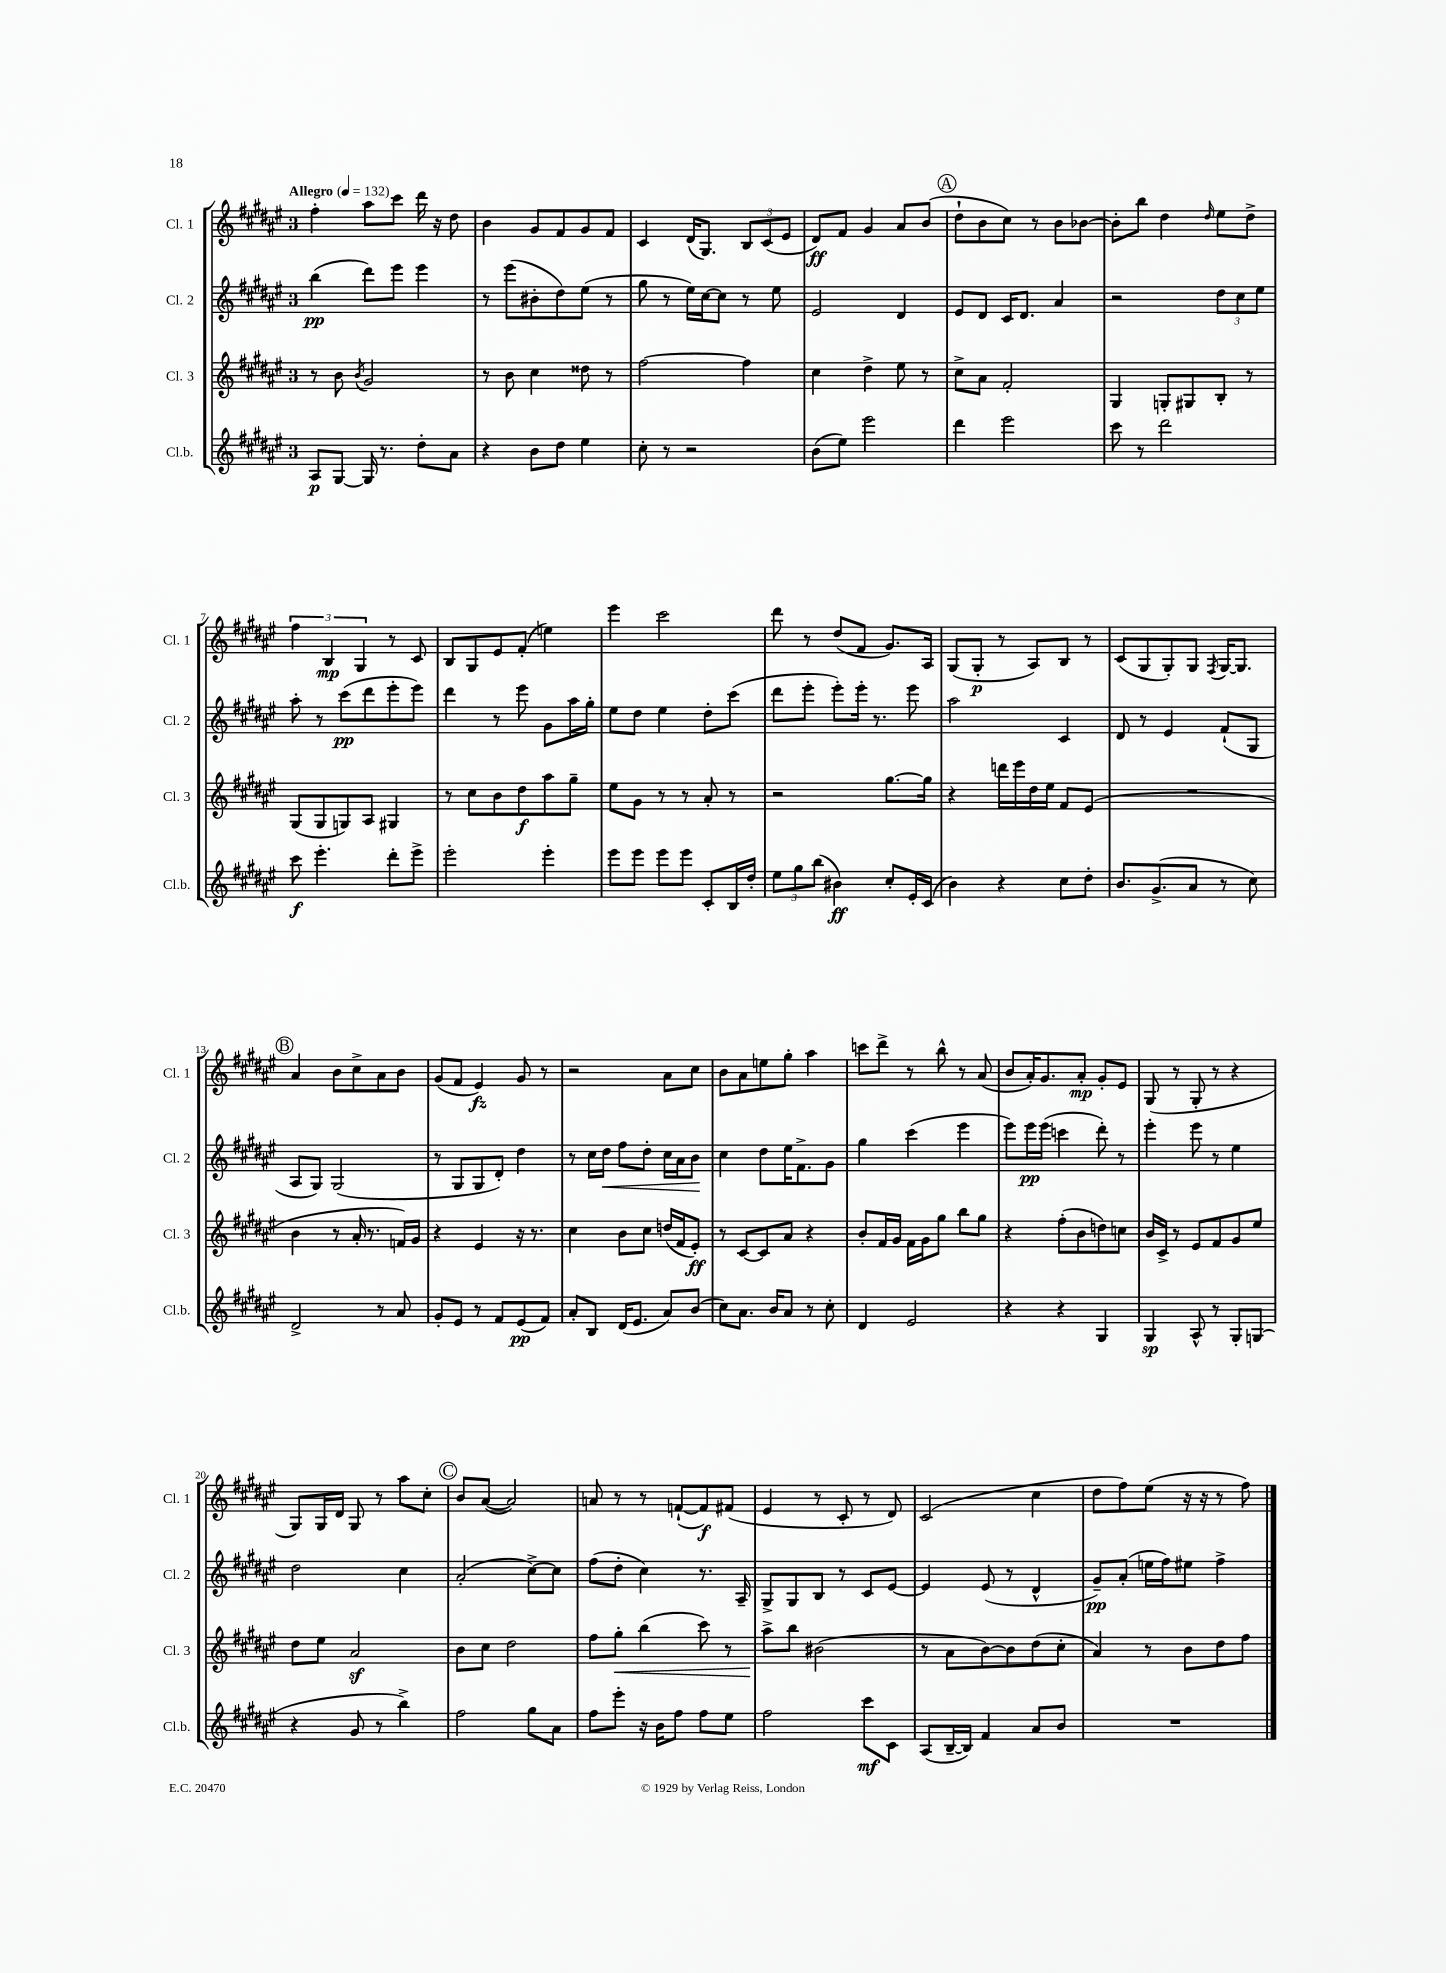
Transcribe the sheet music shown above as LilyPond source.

<<
\new StaffGroup <<
\new Staff = "s0" \with { instrumentName = "Cl. 1" shortInstrumentName = "Cl. 1" } {
    \clef treble \key fis \major \once \override Staff.TimeSignature.style = #'single-digit \time 3/4 \tempo "Allegro" 4 = 132
    fis''4-. ais''8 cis'''8 dis'''16 r16 dis''8 |
    b'4 gis'8 fis'8 gis'8 fis'8 |
    cis'4 dis'16( gis8.) \tuplet 3/2 { b8 cis'8( eis'8 } |
    dis'8\ff) fis'8 gis'4 ais'8 b'8( |
    \mark \markup { \circle "A" } dis''8-! b'8 cis''8) r8 b'8 bes'8~ |
    bes'8-. b''8 dis''4 \grace { dis''16 } eis''8 dis''8-> |
    \tuplet 3/2 { fis''4 b4\mp gis4 } r8 cis'8 |
    b8 gis8 eis'8 fis'8-.( e''4) |
    eis'''4 cis'''2 |
    dis'''8 r8 dis''8( fis'8 gis'8.) ais16 |
    gis8( gis8-.\p r8 ais8) b8 r8 |
    cis'8( gis8 gis8-.) gis8 \acciaccatura { fis8 } gis16~ gis8. |
    \mark \markup { \circle "B" } ais'4 b'8 cis''8-> ais'8 b'8 |
    gis'8( fis'8 eis'4\fz) gis'8 r8 |
    r2 ais'8 cis''8 |
    b'8 ais'8 e''8 gis''8-. ais''4 |
    c'''8 dis'''8-> r8 b''8-^ r8 ais'8( |
    b'8 ais'16-.) gis'8. ais'8-.\mp gis'8-. eis'8 |
    gis8( r8 gis8-. r8 r4 |
    gis8) gis16 dis'16 gis8 r8 ais''8 cis''8-. |
    \mark \markup { \circle "C" } b'8 ais'8~( ais'2) |
    a'8 r8 r8 f'8~-!( f'8\f) fis'8( |
    eis'4 r8 cis'8-. r8 dis'8) |
    cis'2( cis''4 |
    dis''8 fis''8) eis''8( r16 r16 r8 fis''8) \bar "|." |
}
\new Staff = "s1" \with { instrumentName = "Cl. 2" shortInstrumentName = "Cl. 2" } {
    \clef treble \key fis \major \once \override Staff.TimeSignature.style = #'single-digit \time 3/4
    b''4\pp( dis'''8) eis'''8 eis'''4 |
    r8 eis'''8( bis'8-. dis''8) eis''8( r8 |
    gis''8 r8 eis''16) cis''16~ cis''8 r8 eis''8 |
    eis'2 dis'4 |
    \mark \markup { \circle "A" } eis'8 dis'8 cis'16 dis'8. ais'4 |
    r2 \tuplet 3/2 { dis''8 cis''8 eis''8 } |
    ais''8-. r8 cis'''8\pp( dis'''8 eis'''8-. eis'''8) |
    dis'''4 r8 eis'''8 gis'8 ais''16 gis''16-. |
    eis''8 dis''8 eis''4 dis''8-. cis'''8( |
    dis'''8 eis'''8-. eis'''8-.) eis'''16-. r8. eis'''8 |
    ais''2 cis'4 |
    dis'8 r8 eis'4 fis'8-!( gis8 |
    \mark \markup { \circle "B" } ais8 gis8) gis2( |
    r8 gis8 gis8 dis'8-.) dis''4 |
    r8 cis''16 dis''16\< fis''8 dis''8-. cis''16 ais'16 b'8\! |
    cis''4 dis''8 eis''16 fis'8.-> gis'8 |
    gis''4 cis'''4( eis'''4 |
    eis'''8) eis'''16\pp eis'''16( c'''4 dis'''8-.) r8 |
    eis'''4-. eis'''8 r8 eis''4 |
    dis''2 cis''4 |
    \mark \markup { \circle "C" } ais'2-.( cis''8~->) cis''8 |
    fis''8( dis''8-. cis''4) r8. ais16-- |
    gis8-> gis8 b8 r8 cis'8 eis'8~ |
    eis'4 eis'8( r8 dis'4-^ |
    gis'8--\pp) ais'8-.( e''16 fis''16) eis''8 fis''4-> \bar "|." |
}
\new Staff = "s2" \with { instrumentName = "Cl. 3" shortInstrumentName = "Cl. 3" } {
    \clef treble \key fis \major \once \override Staff.TimeSignature.style = #'single-digit \time 3/4
    r8 b'8 \acciaccatura { b'8 } gis'2 |
    r8 b'8 cis''4 disis''8 r8 |
    fis''2~ fis''4 |
    cis''4 dis''4-> eis''8 r8 |
    \mark \markup { \circle "A" } cis''8-> ais'8 fis'2-. |
    gis4 g8-. gis8 b8-. r8 |
    gis8( gis8 g8) ais8 gis4 |
    r8 cis''8 b'8 dis''8\f ais''8 gis''8-- |
    eis''8 gis'8 r8 r8 ais'8-. r8 |
    r2 gis''8.~ gis''16 |
    r4 d'''16 eis'''16 dis''16 eis''16 fis'8 eis'8( |
    R2. |
    \mark \markup { \circle "B" } b'4 r8 ais'16-. r8. f'16) gis'16 |
    r4 eis'4 r16 r8. |
    cis''4 b'8 cis''8 d''16( fis'16 eis'8-.\ff) |
    r8 cis'8~ cis'8 ais'8 r4 |
    b'8-. fis'16 gis'16 fis'16 gis'16 gis''8 b''8 gis''8 |
    r4 fis''8-.( b'8 d''8) c''8 |
    b'16 cis'16-> r8 eis'8 fis'8 gis'8 eis''8 |
    dis''8 eis''8 ais'2\sf |
    \mark \markup { \circle "C" } b'8 cis''8 dis''2 |
    fis''8 gis''8-.\< b''4( cis'''8) r8 |
    ais''8->\! b''8 bis'2( |
    r8 ais'8 b'8~) b'8 dis''8( cis''8-. |
    ais'4) r8 b'8 dis''8 fis''8 \bar "|." |
}
\new Staff = "s3" \with { instrumentName = "Cl.b." shortInstrumentName = "Cl.b." } {
    \clef treble \key fis \major \once \override Staff.TimeSignature.style = #'single-digit \time 3/4
    ais8\p gis8~ gis16 r8. dis''8-. ais'8 |
    r4 b'8 dis''8 eis''4 |
    cis''8-. r8 r2 |
    b'8( eis''8) eis'''2 |
    \mark \markup { \circle "A" } dis'''4 eis'''2 |
    cis'''8 r8 dis'''2 |
    cis'''8\f eis'''4.-. dis'''8-. eis'''8-> |
    eis'''2-. eis'''4-. |
    eis'''8 eis'''8 eis'''8 eis'''8 cis'8-. b16 dis''16-. |
    \tuplet 3/2 { eis''8 gis''8 b''8( } bis'4\ff) cis''8-. eis'16-. cis'16( |
    b'4) r4 cis''8 dis''8-. |
    b'8. gis'8.->( ais'8 r8 cis''8) |
    \mark \markup { \circle "B" } dis'2-> r8 ais'8 |
    gis'8-. eis'8 r8 fis'8 eis'8\pp( fis'8) |
    ais'8-. b8 dis'16( eis'8. ais'8) b'8( |
    cis''8) ais'8. b'16 ais'8 r8 cis''8-. |
    dis'4 eis'2 |
    r4 r4 gis4 |
    gis4\sp ais8-^ r8 gis8-. g8( |
    r4 gis'8 r8 b''4->) |
    \mark \markup { \circle "C" } fis''2 gis''8 ais'8 |
    fis''8 eis'''8-. r16 b'16 fis''8 fis''8 eis''8 |
    fis''2 cis'''8\mf cis'8 |
    ais8( b16~-- b16) fis'4 ais'8 b'8 |
    R2. \bar "|." |
}
>>
>>
